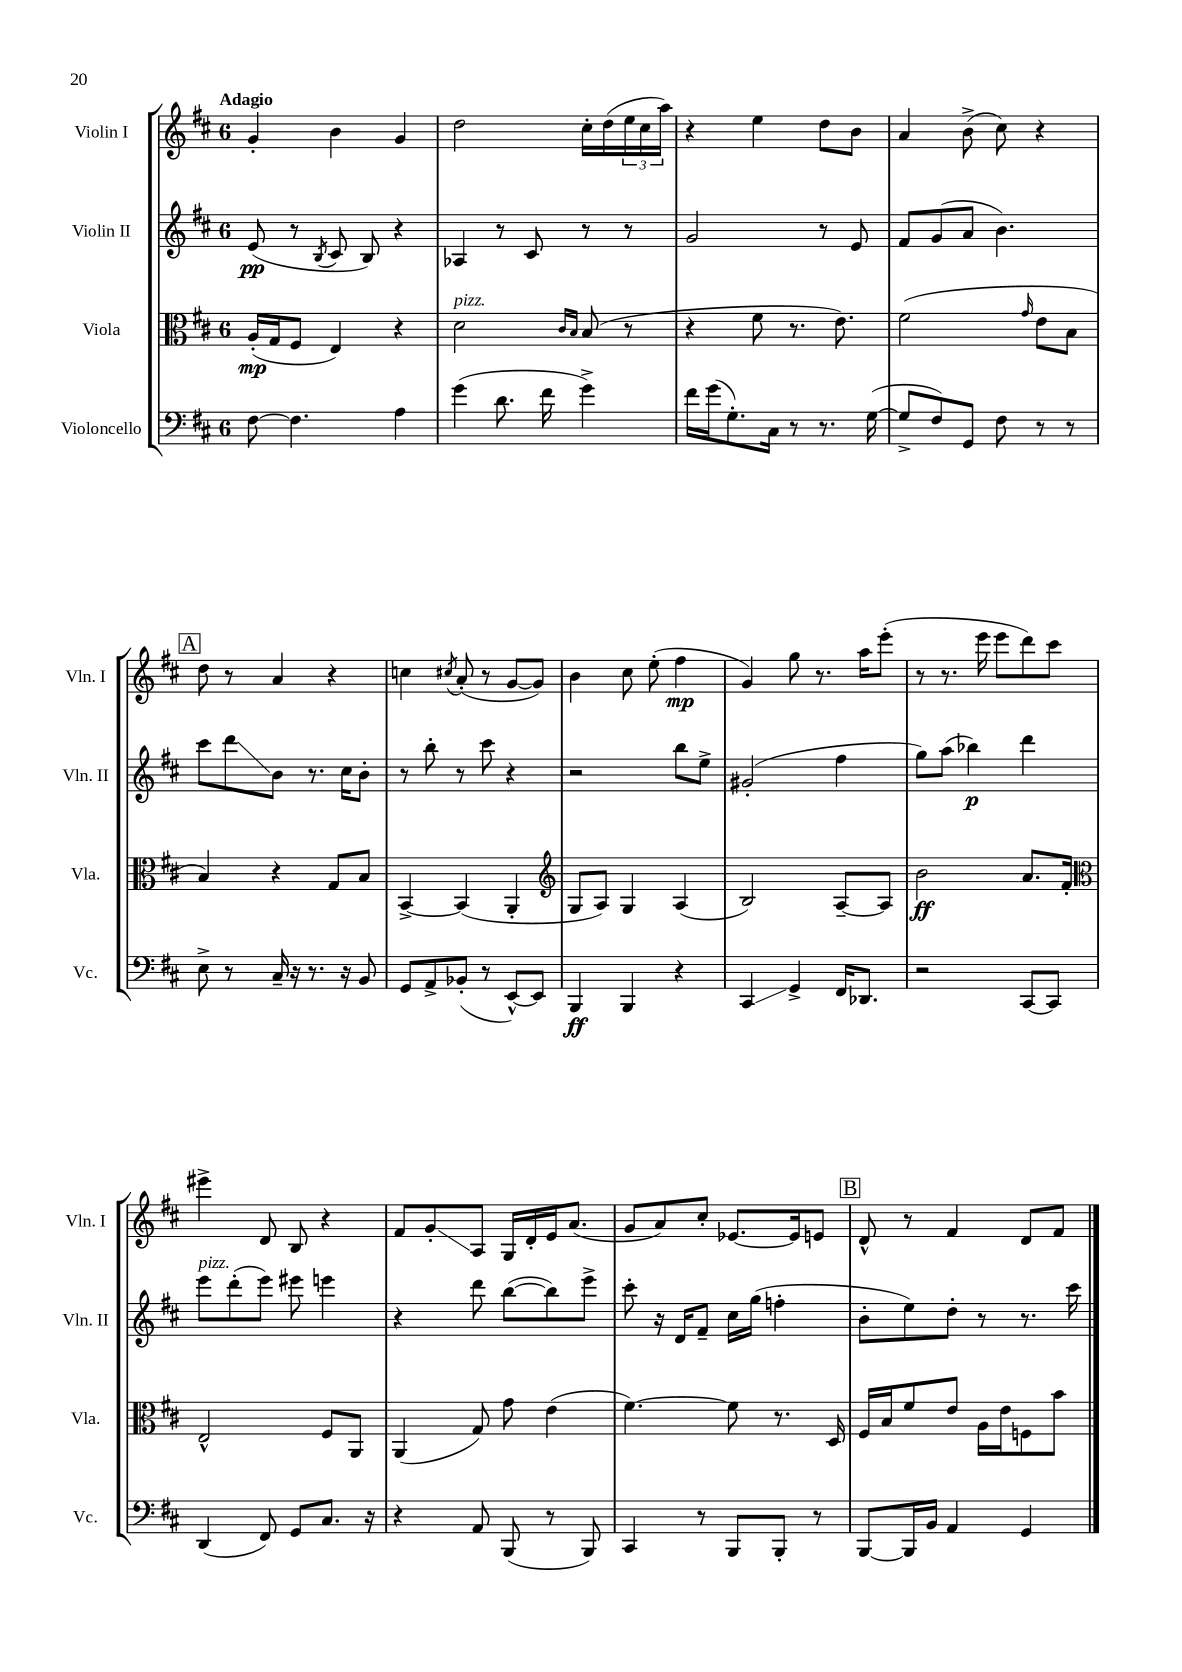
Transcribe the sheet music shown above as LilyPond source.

<<
\new StaffGroup <<
\new Staff = "s0" \with { instrumentName = "Violin I" shortInstrumentName = "Vln. I" } {
    \clef treble \key d \major \once \override Staff.TimeSignature.style = #'single-digit \time 6/8 \tempo "Adagio"
    g'4-. b'4 g'4 |
    d''2 cis''16-. d''16( \tuplet 3/2 { e''16 cis''16 a''16) } |
    r4 e''4 d''8 b'8 |
    a'4 b'8->( cis''8) r4 |
    \mark \markup { \box "A" } d''8 r8 a'4 r4 |
    c''4 \acciaccatura { cis''8 } a'8-.( r8 g'8~ g'8) |
    b'4 cis''8 e''8-.( fis''4\mp |
    g'4) g''8 r8. a''16 e'''8-.( |
    r8 r8. e'''16 e'''8 d'''8) cis'''8 |
    eis'''4-> d'8 b8 r4 |
    fis'8 g'8-.\glissando a8 g16 d'16-. e'16 a'8.( |
    g'8 a'8) cis''8-. ees'8.~ ees'16 e'8 |
    \mark \markup { \box "B" } d'8-^ r8 fis'4 d'8 fis'8 \bar "|." |
}
\new Staff = "s1" \with { instrumentName = "Violin II" shortInstrumentName = "Vln. II" } {
    \clef treble \key d \major \once \override Staff.TimeSignature.style = #'single-digit \time 6/8
    e'8\pp( r8 \acciaccatura { b8 } cis'8 b8) r4 |
    aes4 r8 cis'8 r8 r8 |
    g'2 r8 e'8 |
    fis'8 g'8( a'8 b'4.) |
    \mark \markup { \box "A" } cis'''8 d'''8\glissando b'8 r8. cis''16 b'8-. |
    r8 b''8-. r8 cis'''8 r4 |
    r2 b''8 e''8-> |
    gis'2-.( fis''4 |
    g''8) a''8( bes''4\p) d'''4 |
    e'''8^\markup { \italic "pizz." } d'''8-.( e'''8) eis'''8 e'''4 |
    r4 d'''8 b''8~( b''8) e'''8-> |
    cis'''8-. r16 d'16 fis'8-- cis''16 g''16( f''4-. |
    \mark \markup { \box "B" } b'8-. e''8) d''8-. r8 r8. cis'''16 \bar "|." |
}
\new Staff = "s2" \with { instrumentName = "Viola" shortInstrumentName = "Vla." } {
    \clef alto \key d \major \once \override Staff.TimeSignature.style = #'single-digit \time 6/8
    a16-.\mp( g16 fis8 e4) r4 |
    d'2^\markup { \italic "pizz." } \grace { cis'16 b16 } b8( r8 |
    r4 fis'8 r8. e'8.) |
    fis'2( \grace { g'16 } e'8 b8 |
    \mark \markup { \box "A" } b4) r4 g8 b8 |
    b,4~-> b,4( a,4-. |
    \clef treble g8 a8) g4 a4( |
    b2) a8~-- a8 |
    b'2\ff a'8. fis'16-. |
    \clef alto e2-^ fis8 a,8 |
    a,4( g8) g'8 e'4( |
    fis'4.~) fis'8 r8. d16 |
    \mark \markup { \box "B" } fis16 b16 fis'8 e'8 a16 e'16 f8 b'8 \bar "|." |
}
\new Staff = "s3" \with { instrumentName = "Violoncello" shortInstrumentName = "Vc." } {
    \clef bass \key d \major \once \override Staff.TimeSignature.style = #'single-digit \time 6/8
    fis8~ fis4. a4 |
    g'4( d'8. fis'16 g'4->) |
    fis'16 g'16( g8.-.) cis16 r8 r8. g16~( |
    g8-> fis8) g,8 fis8 r8 r8 |
    \mark \markup { \box "A" } e8-> r8 cis16-- r16 r8. r16 b,8 |
    g,8 a,8-> bes,8-.( r8 e,8~-^) e,8 |
    b,,4\ff b,,4 r4 |
    cis,4\glissando g,4-> fis,16 des,8. |
    r2 cis,8~ cis,8 |
    d,4( fis,8) g,8 cis8. r16 |
    r4 a,8 b,,8( r8 b,,8) |
    cis,4 r8 b,,8 b,,8-. r8 |
    \mark \markup { \box "B" } b,,8~ b,,16 b,16 a,4 g,4 \bar "|." |
}
>>
>>
\layout { \context { \Score \remove "Bar_number_engraver" } }
